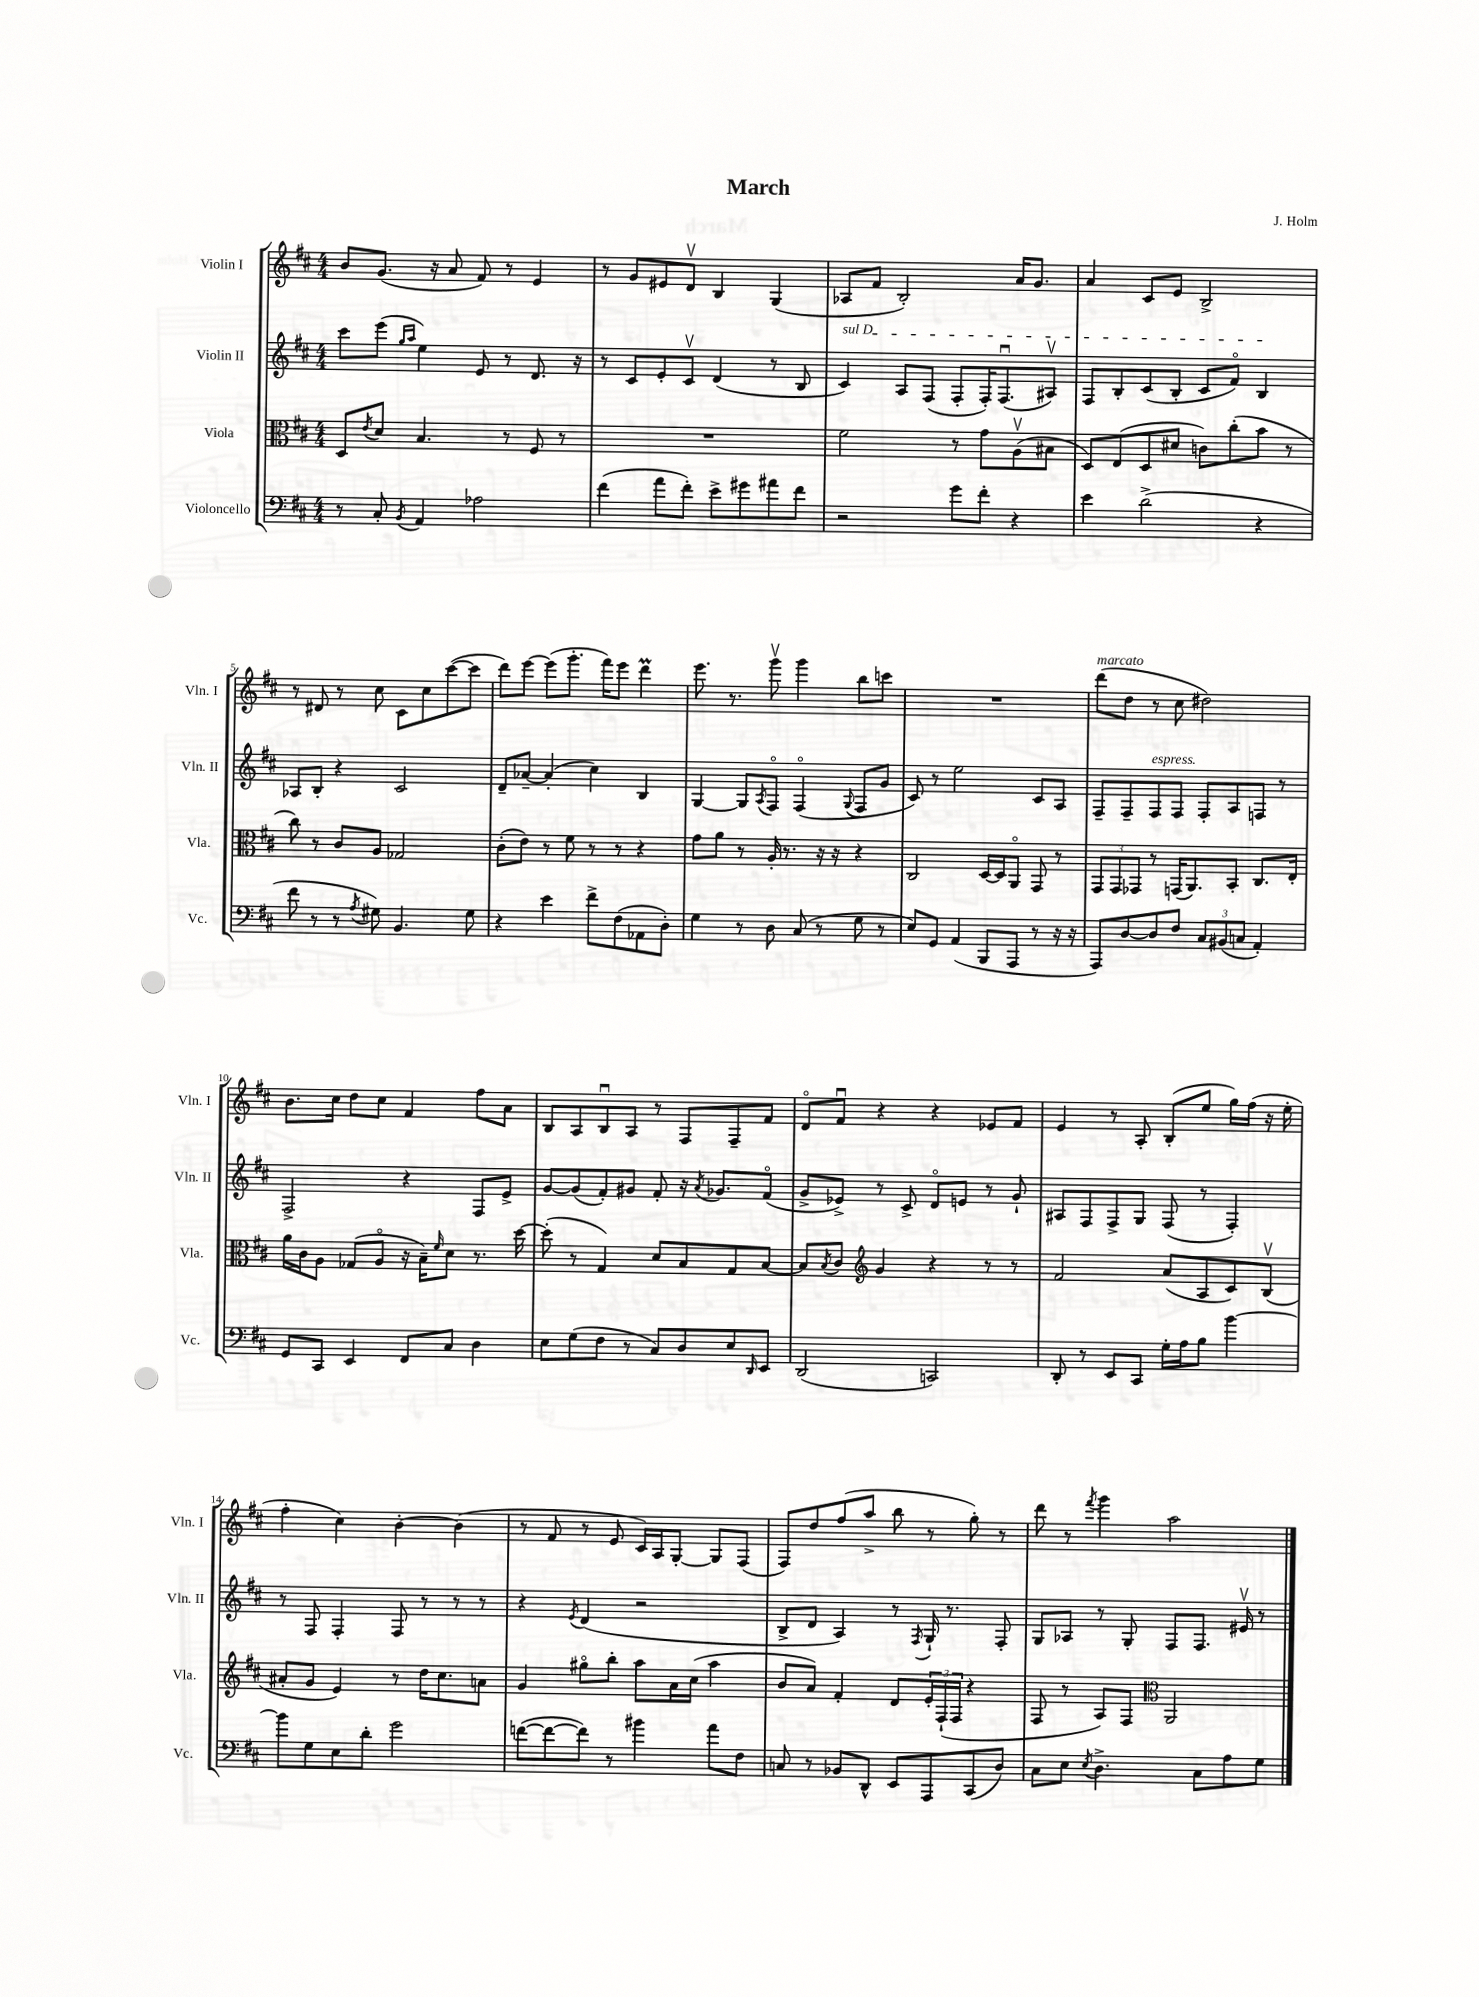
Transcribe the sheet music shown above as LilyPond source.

\header { title = "March" composer = "J. Holm" }
<<
\new StaffGroup <<
\new Staff = "s0" \with { instrumentName = "Violin I" shortInstrumentName = "Vln. I" } {
    \clef treble \key d \major \numericTimeSignature \time 4/4
    b'8 g'8.( r16 a'8 fis'8) r8 e'4 |
    r8 g'8 eis'8 d'8\upbow b4 g4( |
    aes8 fis'8 b2-.) a'16 g'8. |
    a'4 cis'8 e'8 b2-> |
    r8 dis'8 r8 cis''8 cis'8 cis''8 cis'''8~( cis'''8 |
    d'''8) e'''8~ e'''8( g'''8.-. fis'''16) e'''8 d'''4\prall |
    e'''8. r8. g'''8\upbow g'''4 b''8 c'''8 |
    R1 |
    d'''8^\markup { \italic "marcato" }( d''8 r8 cis''8 dis''2) |
    b'8. cis''16 d''8 cis''8 fis'4 fis''8 a'8 |
    b8 a8 b8\downbow a8 r8 fis8 fis8-- fis'8 |
    d'8\flageolet fis'8\downbow r4 r4 ees'8 fis'8 |
    e'4 r8 a8-. b8-.( e''8 g''16) fis''16( r16 e''16-. |
    fis''4-. cis''4) b'4~-. b'4( |
    r8 fis'8 r8 e'8 cis'16) a16 g8~-. g8 fis8( |
    fis8) d''8 fis''8( a''8-> b''8 r8 g''8-.) r8 |
    d'''8 r8 \acciaccatura { fis'''8 } g'''4 a''2 \bar "|." |
}
\new Staff = "s1" \with { instrumentName = "Violin II" shortInstrumentName = "Vln. II" } {
    \clef treble \key d \major \numericTimeSignature \time 4/4
    cis'''8 e'''8( \grace { g''16 a''16 } e''4) e'8 r8 d'8. r16 |
    r8 cis'8 e'8-. cis'8\upbow d'4( r8 b8 |
    \once \override TextSpanner.bound-details.left.text = \markup { \italic "sul D" } cis'4\startTextSpan) a8 fis8( fis8-. fis16-.) fis8.\downbow( ais8\upbow) |
    fis8 b8-. cis'8( b8-. cis'8 fis'8\flageolet) b4\stopTextSpan |
    aes8 b8-. r4 cis'2 |
    d'8-- aes'8~-- aes'4-.( cis''4) b4 |
    g4~ g8 \acciaccatura { a8 } fis8\flageolet fis4\flageolet( \appoggiatura { g8 } fis8 g'8 |
    cis'8) r8 e''2 cis'8 a8 |
    fis8-- fis8-- fis8^\markup { \italic "espress." } fis8 fis8-. a8 f8 r8 |
    fis2-> r4 fis8 e'8-> |
    g'8~ g'8( fis'8-.) gis'8 fis'8-. r16 \acciaccatura { a'8 } ges'8. fis'8\flageolet( |
    g'8-> ees'8->) r8 cis'8-> d'8\flageolet e'8 r8 g'8-! |
    ais8 fis8 fis8-> g8 fis8( r8 fis4-.) |
    r8 fis8 fis4-. fis8 r8 r8 r8 |
    r4 \acciaccatura { e'8 } d'4( r2 |
    b8-> d'8 a4) r8 \acciaccatura { fis8 } g16-! r8. fis8-. |
    g8 aes8 r8 g8-. fis8 fis8. eis'16\upbow r8 \bar "|." |
}
\new Staff = "s2" \with { instrumentName = "Viola" shortInstrumentName = "Vla." } {
    \clef alto \key d \major \numericTimeSignature \time 4/4
    d8 \acciaccatura { e'8 } d'8 b4. r8 fis8 r8 |
    R1 |
    fis'2 r8 g'8 a8\upbow( bis8 |
    d8) e8( d8 dis'8 c'8) cis''8-.( b'8 r8 |
    cis''8) r8 cis'8 a8 ges2 |
    cis'8-.( e'8) r8 fis'8 r8 r8 r4 |
    g'8 a'8 r8 a16-. r8. r16 r16 r4 |
    cis2 d16~ d16 a,8\flageolet g,8 r8 |
    \tuplet 3/2 { g,8 g,8 ges,8 } r8 g,16( a,8.) b,8-. cis8. e16-. |
    a'16 cis'16 a8 ges8( a8\flageolet r16 b16--) \grace { fis'16 } d'8 r8. d''16~ |
    d''8-.( r8 g4) d'8 b8 g8 b8~ |
    b8 \acciaccatura { b8 } cis'8 \clef treble g'4 r4 r8 r8 |
    fis'2 a'8( a8 cis'8) b8\upbow( |
    ais'8-. g'8 e'4) r8 d''16 cis''8. a'8 |
    g'4 gis''8\flageolet b''8-. a''8 a'16 cis''16( a''4 |
    b'8 a'8) fis'4-. d'8 \tuplet 3/2 { e'16-. fis16-!( fis16 } r4 |
    fis8 r8 a8) fis8 \clef alto a,2 \bar "|." |
}
\new Staff = "s3" \with { instrumentName = "Violoncello" shortInstrumentName = "Vc." } {
    \clef bass \key d \major \numericTimeSignature \time 4/4
    r8 cis8-. \acciaccatura { b,8 } a,4 aes2 |
    fis'4( a'8 fis'8-.) e'8-> gis'8 ais'8 fis'8 |
    r2 g'8 fis'8-. r4 |
    e'4 d'2->( r4 |
    fis'8 r8 r8 \acciaccatura { a8 } gis8) b,4. gis8 |
    r4 e'4 fis'8-> fis8( aes,8 d8-.) |
    g4 r8 d8 cis8( r8 g8 r8 |
    e8) g,8 a,4( b,,8 a,,8 r8 r16 r16 |
    a,,8) d8~ d8 fis8 \tuplet 3/2 { cis8 bis,8( c8 } a,4-.) |
    g,8 cis,8 e,4 fis,8 cis8 d4 |
    e8 g8( fis8 r8 cis8) d8 e8 \grace { d,16 } e,8 |
    d,2( c,2) |
    d,8-. r8 e,8 cis,8 g16-. a16 b8 b'4~ |
    b'8 g8 e8 d'8-. g'2 |
    f'8~( f'8~ f'8) r8 bis'4 a'8 fis8 |
    c8 r8 bes,8 d,8-^ e,8 a,,8 cis,8( d8) |
    cis8 e8 \acciaccatura { e8 } d4.-> cis8 a8 g8 \bar "|." |
}
>>
>>
